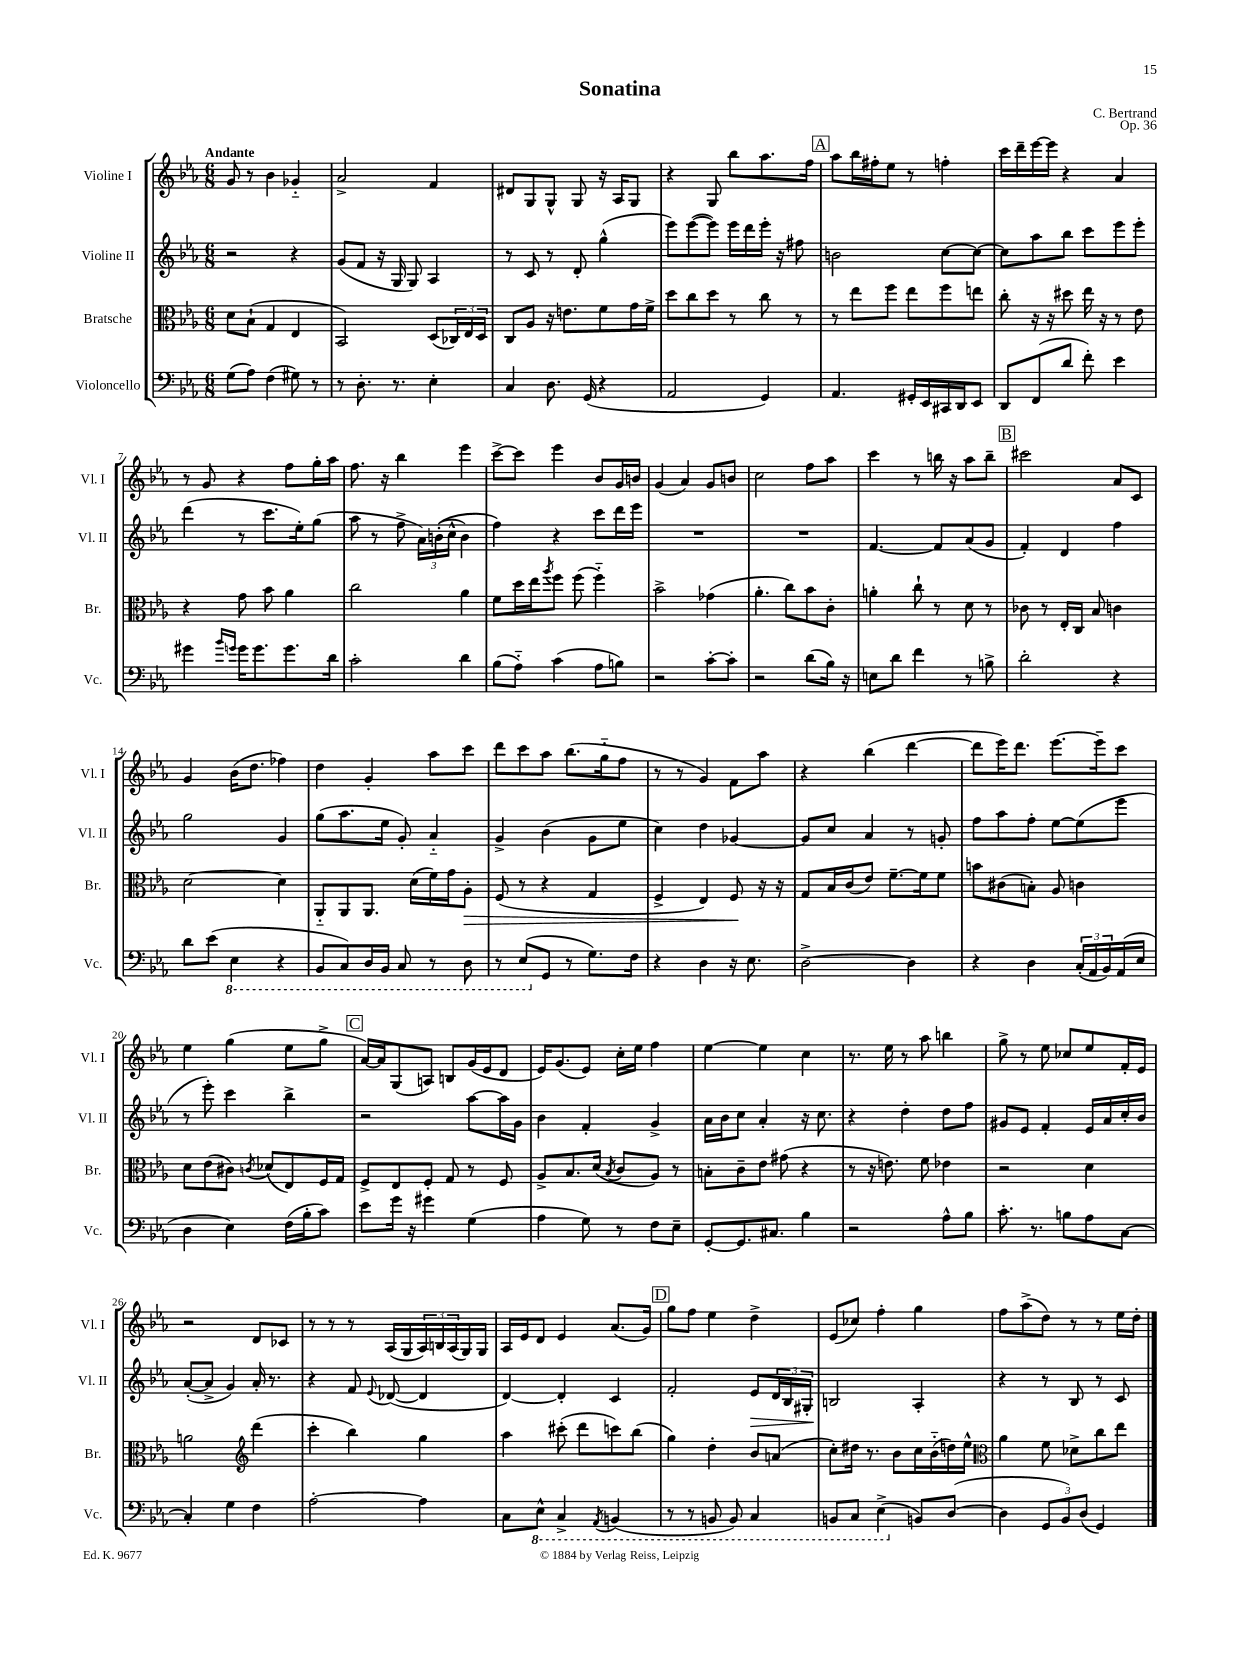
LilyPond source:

\header { title = "Sonatina" composer = "C. Bertrand" opus = "Op. 36" }
<<
\new StaffGroup <<
\new Staff = "s0" \with { instrumentName = "Violine I" shortInstrumentName = "Vl. I" } {
    \clef treble \key ees \major \numericTimeSignature \time 6/8 \tempo "Andante"
    g'8 r8 bes'4 ges'4-_ |
    aes'2-> f'4 |
    dis'8 g8 g8-^ g8 r16 aes16 g8 |
    r4 g8 bes''8 aes''8. f''16 |
    \mark \markup { \box "A" } aes''8 bes''16 fis''16-. ees''8 r8 f''4-. |
    c'''16 d'''16-- ees'''16~ ees'''16 r4 aes'4 |
    r8 g'8 r4 f''8 g''16-. aes''16 |
    f''8. r16 bes''4 ees'''4 |
    c'''8~-> c'''8 ees'''4 bes'8 g'16 b'16 |
    g'4( aes'4) g'8 b'8 |
    c''2 f''8 aes''8 |
    c'''4 r8 b''16 r16 aes''8 b''8-- |
    \mark \markup { \box "B" } cis'''2 aes'8 c'8 |
    g'4 bes'16( d''8. fes''4) |
    d''4 g'4-. aes''8 c'''8 |
    d'''8 c'''8 aes''8 bes''8.( g''16-_ f''8 |
    r8 r8 g'4) f'8 aes''8 |
    r4 bes''4( d'''4~ |
    d'''8 ees'''16) d'''8. ees'''8.~ ees'''16-- c'''8 |
    ees''4 g''4( ees''8 g''8-> |
    \mark \markup { \box "C" } aes'16~) aes'16 g8( a8) b8 g'16( ees'16 d'8 |
    ees'16) g'8.( ees'8) c''16-. ees''16 f''4 |
    ees''4~ ees''4 c''4 |
    r8. ees''16 r8 aes''8 b''4 |
    g''8-> r8 ees''8 ces''8 ees''8 f'16-. ees'16 |
    r2 d'8 ces'8 |
    r8 r8 r8 aes16( g16 \tuplet 3/2 { aes16) b16 aes16( } g16) g16 |
    aes16 ees'16 d'8 ees'4 aes'8.( g'16) |
    \mark \markup { \box "D" } g''8 f''8 ees''4 d''4-> |
    ees'8( ces''8) f''4-. g''4 |
    f''8 aes''8->( d''8) r8 r8 ees''16 d''16-. \bar "|." |
}
\new Staff = "s1" \with { instrumentName = "Violine II" shortInstrumentName = "Vl. II" } {
    \clef treble \key ees \major \numericTimeSignature \time 6/8
    r2 r4 |
    g'8( f'8 r16 g16 g8) aes4 |
    r8 c'8 r8 d'8-. g''4-^( |
    ees'''8) ees'''8~( ees'''8) ees'''16 d'''16 ees'''16-. r16 fis''8 |
    \mark \markup { \box "A" } b'2 c''8~ c''8~ |
    c''8 aes''8 bes''8 c'''8 ees'''8 ees'''8-. |
    d'''4( r8 c'''8. ees''16-.) g''8( |
    aes''8 r8 f''8-> \tuplet 3/2 { aes'16) b'16-.(\( c''16-^ } b'4) |
    f''4\) r4 c'''8 d'''16 ees'''16 |
    R2. |
    R2. |
    f'4.~ f'8 aes'8( g'8 |
    \mark \markup { \box "B" } f'4-.) d'4 f''4 |
    g''2 g'4 |
    g''8( aes''8. ees''16 g'8-.) aes'4-_ |
    g'4-> bes'4( g'8 ees''8 |
    c''4) d''4 ges'4~ |
    ges'8 c''8 aes'4 r8 g'8-. |
    f''8 aes''8 f''8-. ees''8~ ees''8( ees'''8 |
    r8 ees'''8-.) c'''4 bes''4-> |
    \mark \markup { \box "C" } r2 aes''8~ aes''16 g'16 |
    bes'4 f'4-. g'4-> |
    aes'16 bes'16 c''8 aes'4-. r16 c''8. |
    r4 d''4-. d''8 f''8 |
    gis'8 ees'8 f'4-. ees'16 aes'16 c''16-. bes'16 |
    aes'8~-.( aes'8-> g'4) aes'16-. r8. |
    r4 f'8 \appoggiatura { ees'8 } des'8~( des'4 |
    d'4~) d'4-. c'4 |
    \mark \markup { \box "D" } f'2-. ees'8\> \tuplet 3/2 { d'16 bes16 gis16-. } |
    b2\! aes4-. |
    r4 r8 bes8 r8 c'8 \bar "|." |
}
\new Staff = "s2" \with { instrumentName = "Bratsche" shortInstrumentName = "Br." } {
    \clef alto \key ees \major \numericTimeSignature \time 6/8
    d'8 bes8-!( g4 ees4 |
    bes,2) d8( \tuplet 3/2 { ces16) ees16 d16 } |
    c8 aes8 r16 e'8. f'8 g'16 f'16-> |
    d''8 c''8 d''8 r8 c''8 r8 |
    \mark \markup { \box "A" } r8 ees''8 f''8 ees''8 f''8 e''8 |
    c''8-. r16 r16 dis''8 ees''16 r16 r8 ees'8 |
    r4 g'8 bes'8 aes'4 |
    c''2 aes'4 |
    f'8 d''16 ees''16 \acciaccatura { aes''8 } f''8 f''8( f''4-_) |
    bes'2-> ges'4( |
    aes'4.-. c''8) bes'8 c'8-. |
    a'4-. c''8-! r8 d'8 r8 |
    \mark \markup { \box "B" } ces'8 r8 ees16-. c16 bes8 c'4 |
    d'2~ d'4 |
    aes,8-_ aes,8 aes,8. d'16( f'16) g'16 aes8-.\> |
    f8( r8 r4 g4 |
    f4-> ees4) f8\! r16 r16 |
    g8 bes16 c'16( ees'8) f'8.~-- f'16 f'8 |
    b'8 cis'8( b8-.) aes8 c'4 |
    d'8 ees'8( cis'8) \acciaccatura { c'8 } des'8( ees8) f16 g16 |
    \mark \markup { \box "C" } f8-> ees8 f8-. g8 r8 f8 |
    aes8-> bes8. d'16( \acciaccatura { bes8 } c'8 aes8) r8 |
    b8-. c'8-- ees'8 gis'8( r4 |
    r8 r16 e'8.) f'8 ees'4 |
    r2 d'4 |
    a'2 \clef treble d'''4( |
    c'''4-. bes''4) g''4 |
    aes''4 cis'''8-.( d'''8 c'''8) bes''8( |
    \mark \markup { \box "D" } g''4) d''4-. bes'8 a'8( |
    c''8-.) dis''16 r8. bes'8 c''16 bes'16-_( d''16) ees''16-^ |
    \clef alto aes'4 f'8 des'8-> c''8 ees''8 \bar "|." |
}
\new Staff = "s3" \with { instrumentName = "Violoncello" shortInstrumentName = "Vc." } {
    \clef bass \key ees \major \numericTimeSignature \time 6/8
    g8( aes8) f4( gis8) r8 |
    r8 d8.-. r8. ees4-. |
    c4 d8. g,16( r4 |
    aes,2 g,4) |
    \mark \markup { \box "A" } aes,4. gis,16-. ees,16 cis,16 d,16 ees,8 |
    d,8 f,8( d'8 f'8-.) ees'4 |
    gis'4 \grace { bes'16 g'16 } g'16 g'8. g'8. d'16 |
    c'2-. d'4 |
    bes8( aes8-_) c'4( aes8 b8) |
    r2 c'8~-. c'8-. |
    r2 d'8( bes16) r16 |
    e8 d'8 f'4 r8 b8-> |
    \mark \markup { \box "B" } d'2-. r4 |
    d'8 ees'8( \ottava #-1 ees,4 r4 |
    bes,,8 c,8) d,16 bes,,16 c,8 r8 d,8 |
    r8 ees,8( \ottava #0 g,8 r8 g8.) f16 |
    r4 d4 r16 ees8. |
    d2~-> d4 |
    r4 d4 \tuplet 3/2 { c16-.( aes,16 bes,16) } aes,16( ees16 |
    d4 ees4) f16( bes16-. c'8) |
    \mark \markup { \box "C" } ees'8 g'16 r16 gis'4 g4( |
    aes4 g8) r8 f8 ees8-- |
    g,8~-. g,8. cis8. bes4 |
    r2 aes8-^ bes8 |
    c'8.-. r8. b8 aes8 c8~ |
    c4-. g4 f4 |
    aes2~-. aes4 |
    c8 \ottava #-1 ees,8-^ c,4-> \acciaccatura { aes,,8 } b,,4( |
    \mark \markup { \box "D" } r8 r8 b,,8 b,,8) c,4 |
    b,,8 c,8 ees,4->( \ottava #0 b,8) d8~( |
    d4 \tuplet 3/2 { g,8 bes,8) d8( } g,4) \bar "|." |
}
>>
>>
